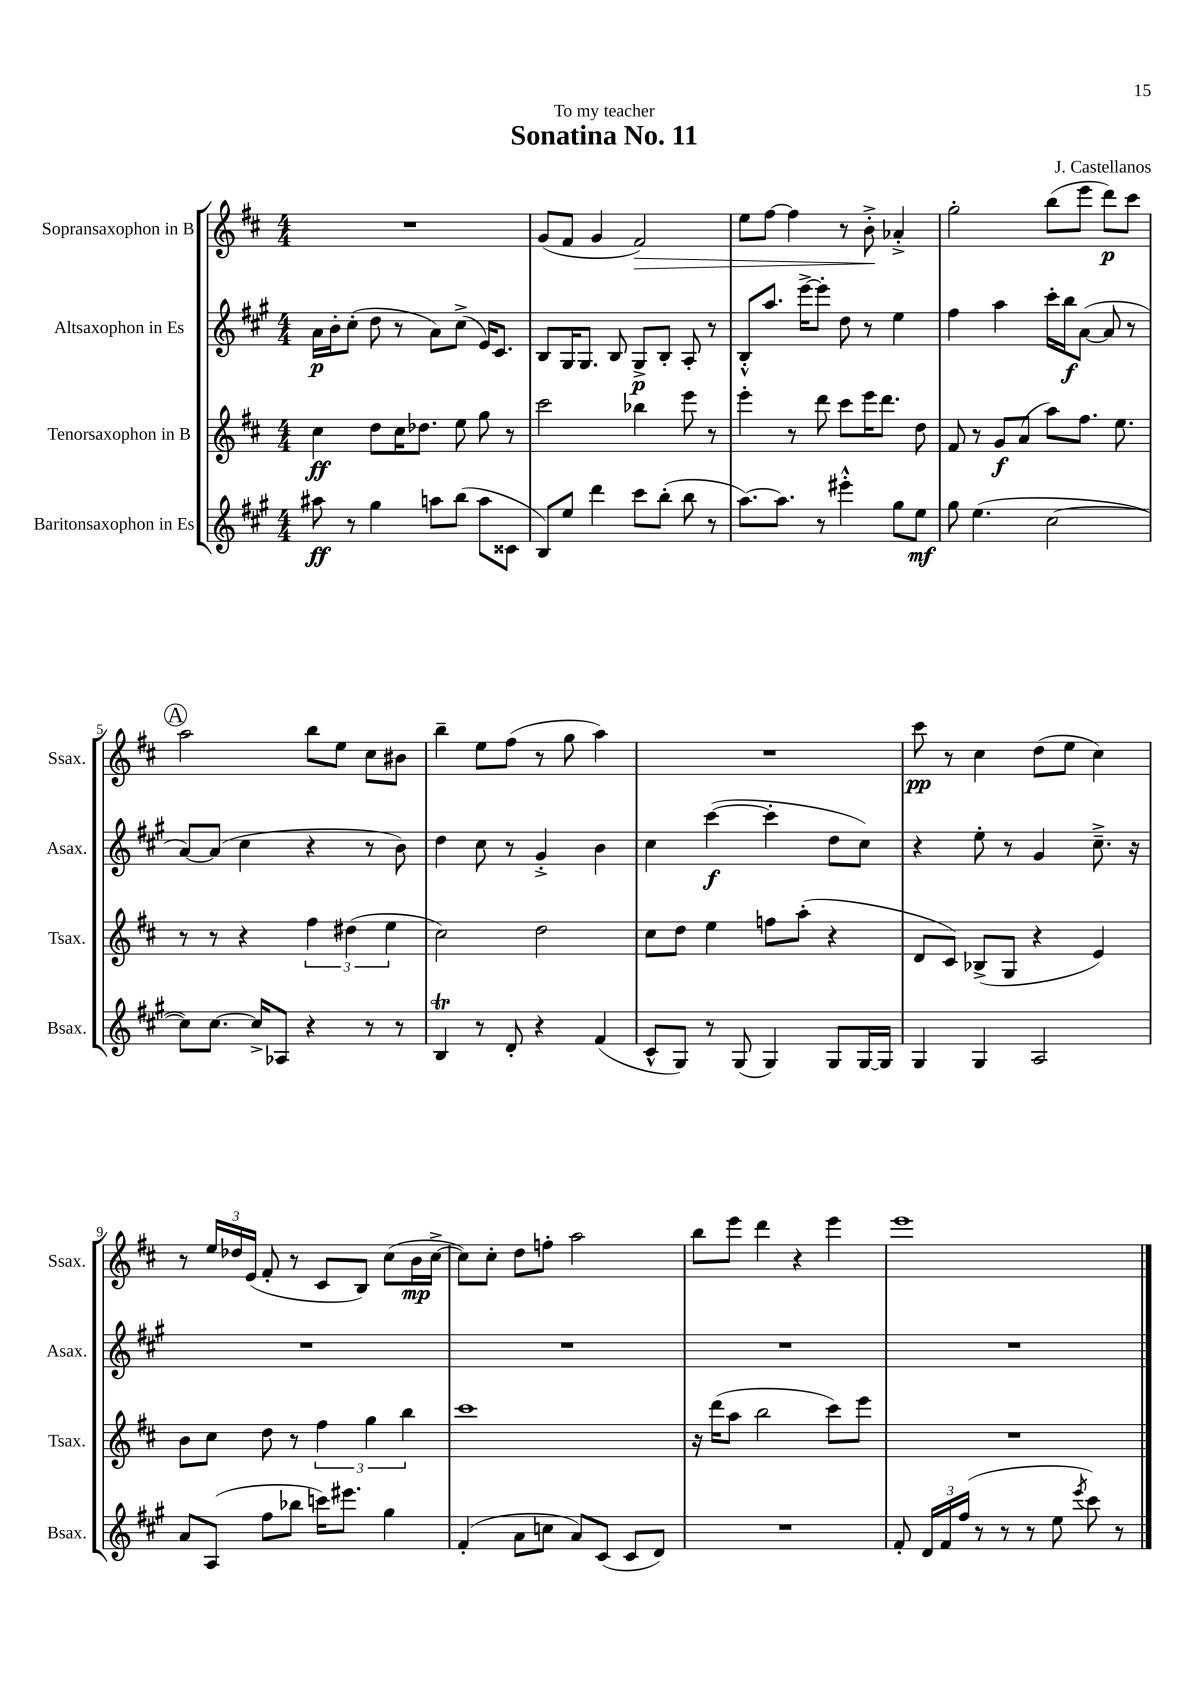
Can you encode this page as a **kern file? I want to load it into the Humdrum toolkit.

**kern	**kern	**kern	**kern
*staff4	*staff3	*staff2	*staff1
*clefG2	*clefG2	*clefG2	*clefG2
*k[f#c#g#]	*k[f#c#]	*k[f#c#g#]	*k[f#c#]
*M4/4	*M4/4	*M4/4	*M4/4
8aa#\	4cc#\	16a\LL	1r
.	.	16b'\J	.
8r	.	(8cc#'\J	.
4gg#\	8dd\L	8dd\	.
.	16cc#\K	8r	.
.	8.dd-\J	.	.
8aa\L	.	8a\L)	.
(8bb\J	8ee\	(8cc#^\J	.
8aa\L	8gg\	16e/LK)	.
.	.	8.c#/J	.
8c##\J	8r	.	.
=	=	=	=
8B/L)	2ccc#\	8B/L	(8g/L
8ee/J	.	16G#/K	8f#/J
.	.	8.G#/J	.
4ddd\	.	.	4g/
.	.	8B/	.
8ccc#\L	4bb-\	8G#^/L	2f#/)
(8bb'\J	.	8B'/J	.
8bb\	8eee\	8A'/	.
8r	8r	8r	.
=	=	=	=
[8.aa\L)	4eee'\	8B'^^/L	8ee\L
.	.	8.aa/J	[8ff#\J
8.aa\]J	.	.	.
.	8r	.	4ff#\]
.	.	[16eee^\LK	.
8r	8ddd\	8eee'\]J	.
4eee#'^^\	8ccc#\L	8dd\	8r
.	16eee\K	8r	8b'^\
.	8.ddd\J	.	.
8gg#\L	.	4ee\	4a-'^/
8ee\J	8dd\	.	.
=	=	=	=
8gg#\	8f#/	4ff#\	2gg'\
(4.ee\	8r	.	.
.	8g/L	4aa\	.
.	(8a/J	.	.
[2cc#\	8aa\L)	16ccc#'\LL	(8bb\L
.	.	16bb\J	.
.	8.ff#\J	([8a\J	8eee\J
.	.	8a/]	8ddd\L)
.	8.ee\	.	.
.	.	8r	8ccc#\J
=	=	=	=
8cc#\]L)	8r	[8a/L)	2aa\
[8.cc#\J	8r	(8a/]J	.
.	4r	4cc#\	.
16cc#^/]LK	.	.	.
8A-/J	.	.	.
4r	6ff#\	4r	8bb\L
.	.	.	8ee\J
.	(6dd#\	.	.
8r	.	8r	8cc#\L
.	6ee\	.	.
8r	.	8b\)	8b#\J
=	=	=	=
4B/	2cc#\)	4dd\	4bb~\
8r	.	8cc#\	8ee\L
8d'/	.	8r	(8ff#\J
4r	2dd\	4g#'^/	8r
.	.	.	8gg\
(4f#/	.	4b\	4aa\)
=	=	=	=
8c#^^/L	8cc#\L	4cc#\	1r
8G#/J)	8dd\J	.	.
8r	4ee\	([4ccc#\	.
(8G#/	.	.	.
4G#/)	8ff\L	4ccc#'\]	.
.	(8aa'\J	.	.
8G#/L	4r	8dd\L	.
[16G#/L	.	8cc#\J)	.
16G#/]JJ	.	.	.
=	=	=	=
4G#/	8d/L	4r	8ccc#\
.	8c#/J)	.	8r
4G#/	(8B-^/L	8ee'\	4cc#\
.	8G/J	8r	.
2A/	4r	4g#/	(8dd\L
.	.	.	8ee\J
.	4e/)	8.cc#~^\	4cc#\)
.	.	16r	.
=	=	=	=
8a/L	8b\L	1r	8r
(8A/J	8cc#\J	.	24ee/LL
.	.	.	24dd-/
.	.	.	(24e/JJ
8ff#\L	8dd\	.	8f#'/
8bb-\J	8r	.	8r
16ccc\LK)	6ff#\	.	8c#/L
8.eee#\J	.	.	.
.	.	.	8B/J)
.	6gg\	.	.
4gg#\	.	.	(8cc#\L
.	6bb\	.	.
.	.	.	16b\L
.	.	.	[16cc#^\JJ
=	=	=	=
(4f#'/	1ccc#	1r	8cc#\]L)
.	.	.	8cc#'\J
8a\L	.	.	8dd\L
8cc\J	.	.	8ff'\J
8a/L)	.	.	2aa\
(8c#/J	.	.	.
8c#/L	.	.	.
8d/J)	.	.	.
=	=	=	=
1r	16r	1r	8bb\L
.	(16ddd\LK	.	.
.	8aa\J	.	8eee\J
.	2bb\	.	4ddd\
.	.	.	4r
.	8ccc#\L)	.	4eee\
.	8eee\J	.	.
=	=	=	=
8f#'/	1r	1r	1eee
24d/LL	.	.	.
24f#/	.	.	.
(24ff#/JJ	.	.	.
8r	.	.	.
8r	.	.	.
8r	.	.	.
8ee\	.	.	.
8qeee/	.	.	.
8ccc#\)	.	.	.
8r	.	.	.
==	==	==	==
*-	*-	*-	*-
